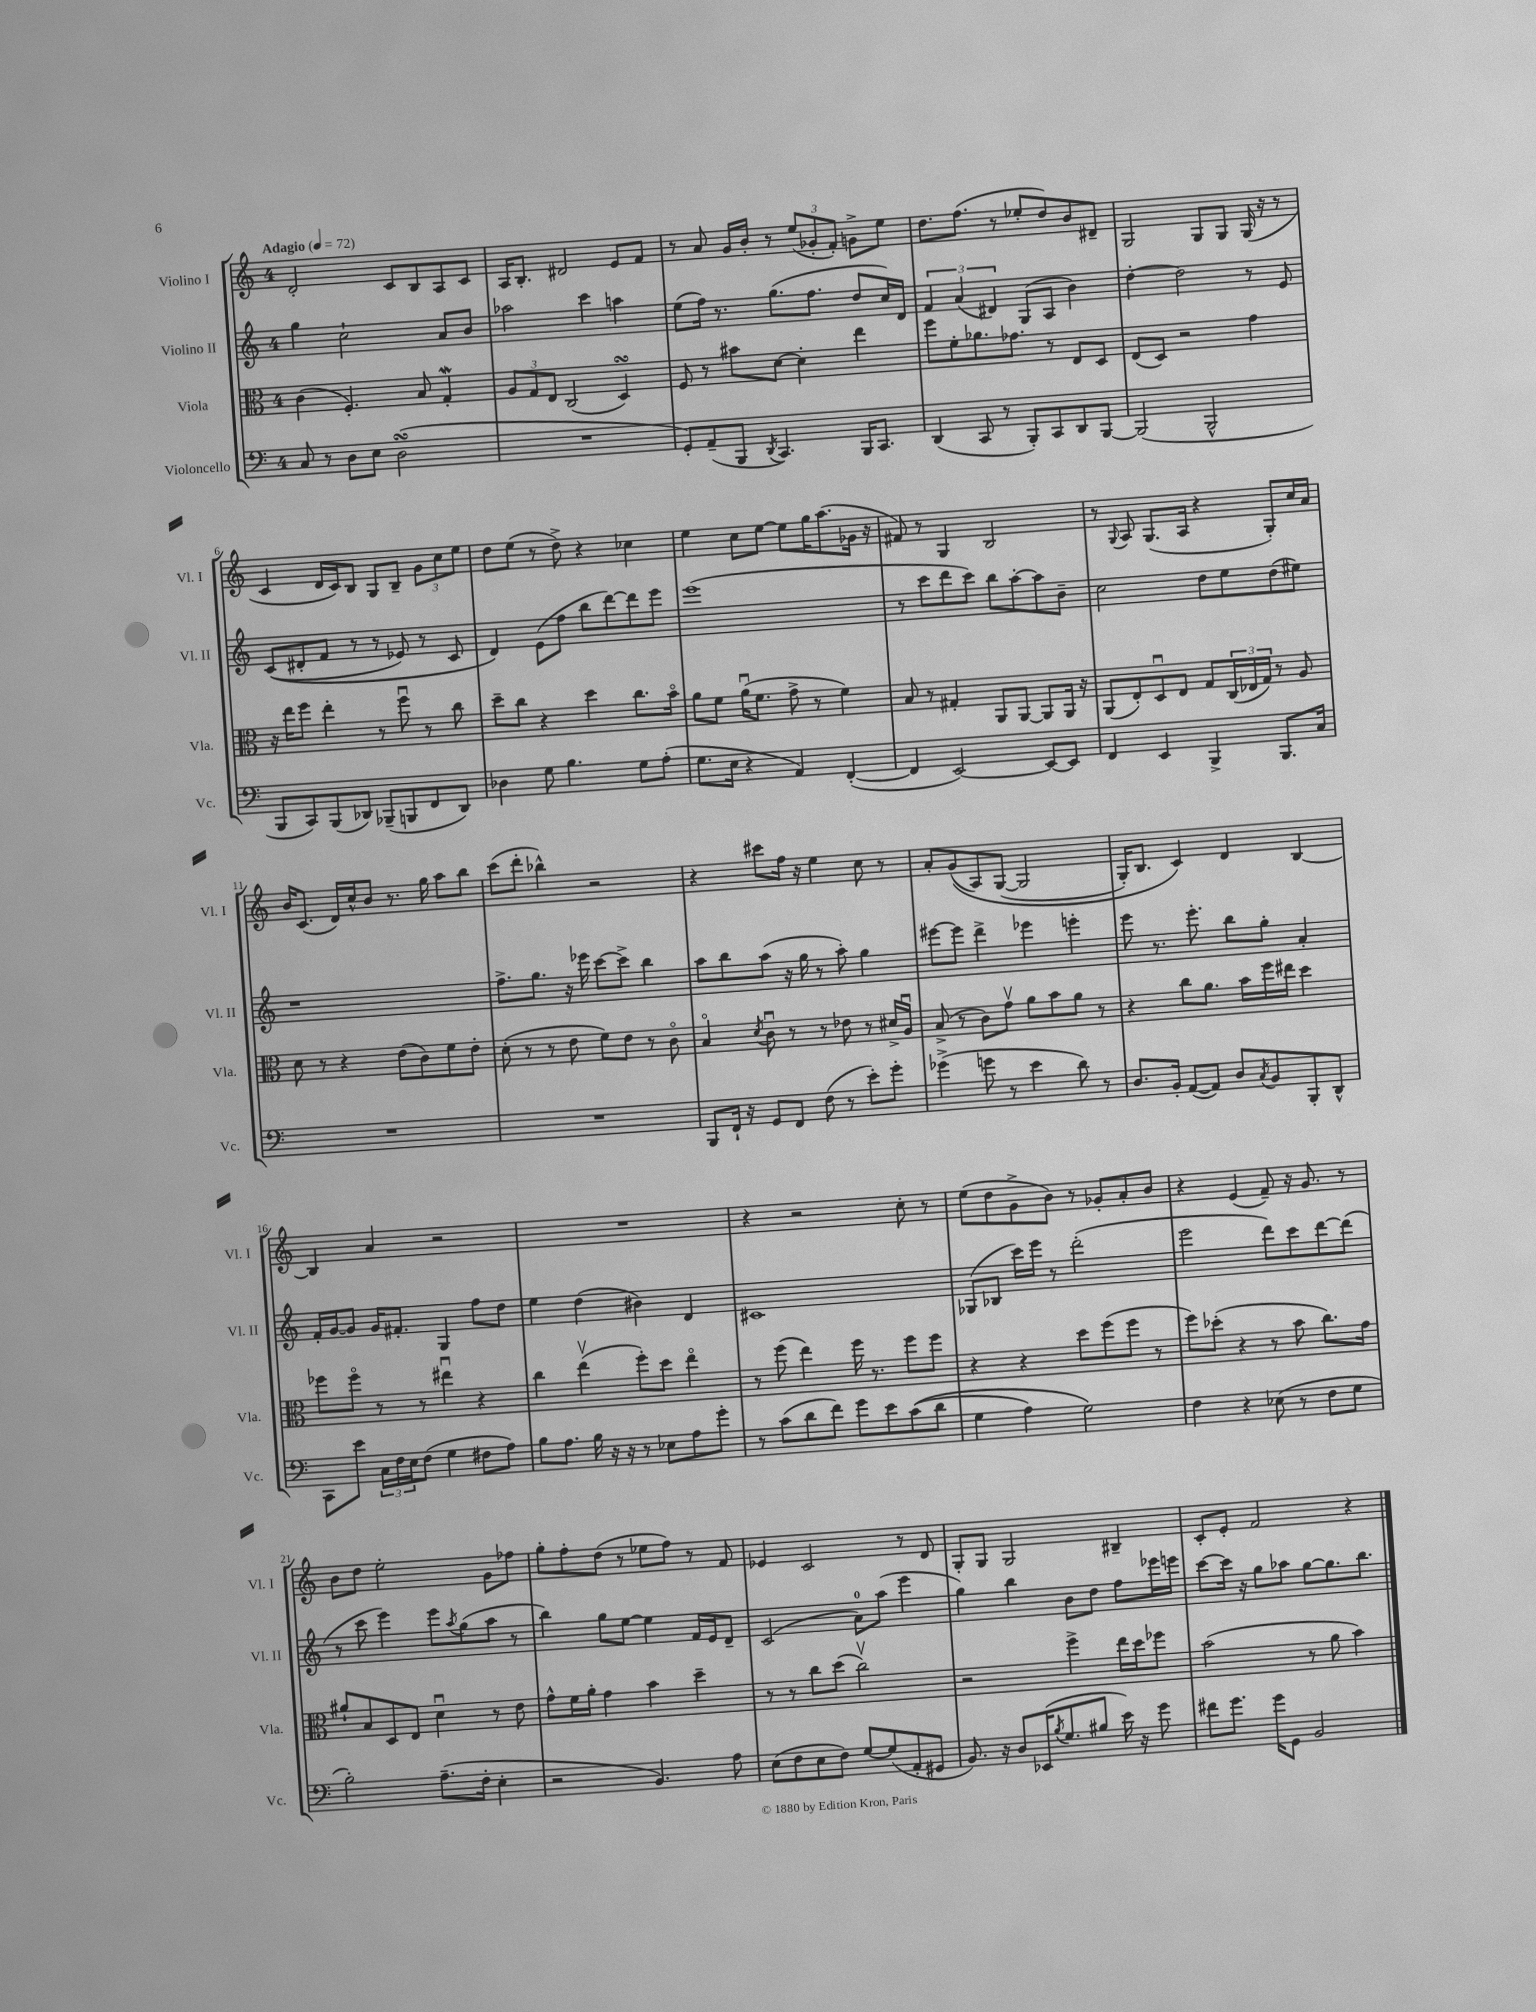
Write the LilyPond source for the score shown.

<<
\new StaffGroup <<
\new Staff = "s0" \with { instrumentName = "Violino I" shortInstrumentName = "Vl. I" } {
    \clef treble \key c \major \once \override Staff.TimeSignature.style = #'single-digit \time 4/4 \tempo "Adagio" 4 = 72
    d'2-. c'8 b8 a8 c'8 |
    a16 b8.-. dis'2 e'8 f'8 |
    r8 a'8 g'16 b'16-. r8 \tuplet 3/2 { e''8( ges'8-. f'8-.) } g'8-> e''8 |
    d''8. f''8.( r8 ees''8-. d''8) b'8 dis'8-- |
    g2 g8 g8 g16( r16 r8 |
    c'4 d'16 c'16) b8 g8 b8-- \tuplet 3/2 { g'8 c''8 e''8 } |
    d''8 e''8( r8 d''8->) r4 ces''4 |
    e''4 c''8 e''8~ e''8 g''16 a''8.( ges'16 r16 |
    fis'8) r8 g4 b2 |
    r8 \appoggiatura { g8 } a8 g8.( a16 r4 g8-.) c''16 a'16 |
    b'16 c'8.( d'16) c''16-^ b'8 r8. g''16 a''8 b''8 |
    c'''8( d'''8-. bes''4-^) r2 |
    r4 cis'''8 f''16 r16 e''4 c''8 r8 |
    a'8-. g'8(\( a8) g8~( g2 |
    g16-.) b8. c'4\) d'4 b4~ |
    b4 a'4 r2 |
    R1 |
    r4 r2 c''8-. r8 |
    e''8( d''8 g'8-> b'8) r8 ges'8-. a'8-. b'8 |
    r4 e'4( f'8--) r16 g'8. r8 |
    b'8 d''8 e''2-. g'8 fes''8 |
    g''8-. f''8-. d''8( r8 ees''8 f''8) r8 f'8 |
    ees'4 c'2 r8 d'8 |
    g8-. g8 g2 bis4-- |
    c'8-. e'8-. f'2 r4 \bar "|." |
}
\new Staff = "s1" \with { instrumentName = "Violino II" shortInstrumentName = "Vl. II" } {
    \clef treble \key c \major \once \override Staff.TimeSignature.style = #'single-digit \time 4/4
    g''4 c''2-! a'8 b'8 |
    aes''2 c'''4 a''4 |
    e''8( f''16) r8. g''8.( f''8. d''8 c''16) d'16 |
    \tuplet 3/2 { f'4 a'4( dis'4) } g8( a8 b'4) |
    d''4~-. d''2 r8 e'8 |
    c'8(\( dis'8-. f'8 r8 r8 ees'8) r8 c'8 |
    d'4\) e'8( f''8 b''8 d'''8~) d'''8 e'''8 |
    e'''1( |
    r8 c'''8 d'''8 c'''8) b''8 a''8~-. a''8 b'8-- |
    c''2 d''8 e''8 d''8( eis''8) |
    r1 |
    f''8.-> g''8. r16 ees'''16 c'''8~ c'''8-> b''4 |
    a''8 b''8 a''8( r16 g''16 r8 a''8-.) g''4 |
    eis'''8~ eis'''8 d'''4-> ees'''4 e'''4-. |
    e'''8 r8. e'''8.-. b''8 g''8-. a'4-. |
    f'16-. g'16~ g'8 g'16 fis'8.-. g4 f''8 d''8 |
    e''4 d''4( bis'4) d'4 |
    cis'1 |
    ges8( bes8 c'''16) e'''16 r8 d'''2-.( |
    e'''2 d'''8) c'''8 d'''8~ d'''8( |
    r8 c'''8 e'''4) e'''8 \acciaccatura { a''8 } g''8( a''8 r8 |
    b''4) g''8 e''8~ e''4 f'16 e'16 d'8-- |
    c'2( a'8-0) a''8( e'''4 |
    g''4) b''4 b'8 d''8 f''8 ees'''16 e'''16 |
    c'''8~ c'''16 r16 g''8 aes''8 g''8~ g''8. b''8. \bar "|." |
}
\new Staff = "s2" \with { instrumentName = "Viola" shortInstrumentName = "Vla." } {
    \clef alto \key c \major \once \override Staff.TimeSignature.style = #'single-digit \time 4/4
    c'4( f4.-.) b8 g4-.\mordent |
    \tuplet 3/2 { a8 g8 e8 } c2( d4\turn) |
    f8 r8 bis'8 d'8~ d'4-. e''4 |
    f''8 f'8-. aes'8. ges'8. r8 e8 d8 |
    e8( d8) r2 g'4 |
    r16 e''16 f''8 e''4-. r8 f''8\downbow r8 c''8 |
    d''8-- c''8 r4 d''4 c''8. b'16\flageolet |
    a'8 f'8 a'16\downbow( f'8. g'8-> r8 f'4) |
    b8 r8 gis4-. a,8 a,8~ a,8 a,16 r16 |
    a,8( e8-.) d8\downbow e8 g8 \tuplet 3/2 { c16( ees16 g16) } r8 a8 |
    d'8 r8 r4 e'8( c'8) f'8 e'8-. |
    d'8-.( r8 r8 e'8 f'8) e'8 r8 c'8\flageolet |
    b4\flageolet \acciaccatura { d'8 } c'8\downbow r8 r8 ees'8 r8 dis'16-> a16\downbow |
    b8->( r8 c'8) g'8\upbow a'8 b'8 a'8 r8 |
    r4 c''8 a'8. b'16 f''16 eis''16 d''4 |
    fes''8 fes''8\flageolet r8 r8 eis''4\downbow r4 |
    c''4 e''4\upbow( f''8-.) d''8 e''4\flageolet |
    r8 f''8( e''4) f''16 r8. f''8 f''8 |
    r4 r4 d''8 f''8( f''8 r8 |
    f''8) des''8-.( r4 r8 b'8 c''8.) g'16 |
    ais'8-! b8 d8 e8 d'4\downbow r8 e'8 |
    g'8-^ f'16 a'16-. g'4 b'4 d''4-- |
    r8 r8 c''8 d''8( c''2\upbow) |
    r2 f''4-> e''16 d''16 fes''8 |
    b'2( r8 a'8 b'4) \bar "|." |
}
\new Staff = "s3" \with { instrumentName = "Violoncello" shortInstrumentName = "Vc." } {
    \clef bass \key c \major \once \override Staff.TimeSignature.style = #'single-digit \time 4/4
    c8 r8 d8 e8 d2\turn( |
    R1 |
    g,8-.) a,8--( b,,8 \acciaccatura { d,8 } c,4.) b,,16 c,8. |
    d,4( c,8 r8 b,,8-.) c,8 d,8 b,,8~ |
    b,,2( b,,2-^ |
    b,,8 c,8) b,,8( des,8) bes,,8--( b,,8 f,8 des,8) |
    des4 g8 b4. g8 a8-.( |
    g8. e16 r4 a,4) f,4~-.( |
    f,4 e,2~) e,8~ e,8 |
    f,4 e,4 b,,4-> b,,8. c16 |
    R1 |
    R1 |
    b,,8 f,16-! r16 g,8 f,8 f8( r8 e'8-.) g'8-. |
    ges'4->( g'8 r8 e'4 d'8) r8 |
    d8. b,16-. a,8~( a,8) d8 \acciaccatura { c8 } b,8 b,,8-. d,8-^ |
    c,8 e'8 \tuplet 3/2 { c16 f16 e16 } f8( g4 fis8 a8) |
    b8 a8. b16 r16 r16 r8 ees8 a8 g'8-. |
    r8 c'8( d'8 f'8) g'8 e'8 c'8(\( d'8 |
    g4 a4) g2\) |
    f4 r4 ees8( r8 f8 g8 |
    b2-.) a8.--( f16-. e4-. |
    r2 b,4.) a8 |
    e8( f8 e8 f8) g8~ g8( a,8-. gis,8 |
    b,8.) r16 d8 ees,16( \acciaccatura { b8 } g8. bis8 e'16) r16 g'8 |
    fis'8 g'8. g'16 g,8 b,2 \bar "|." |
}
>>
>>
